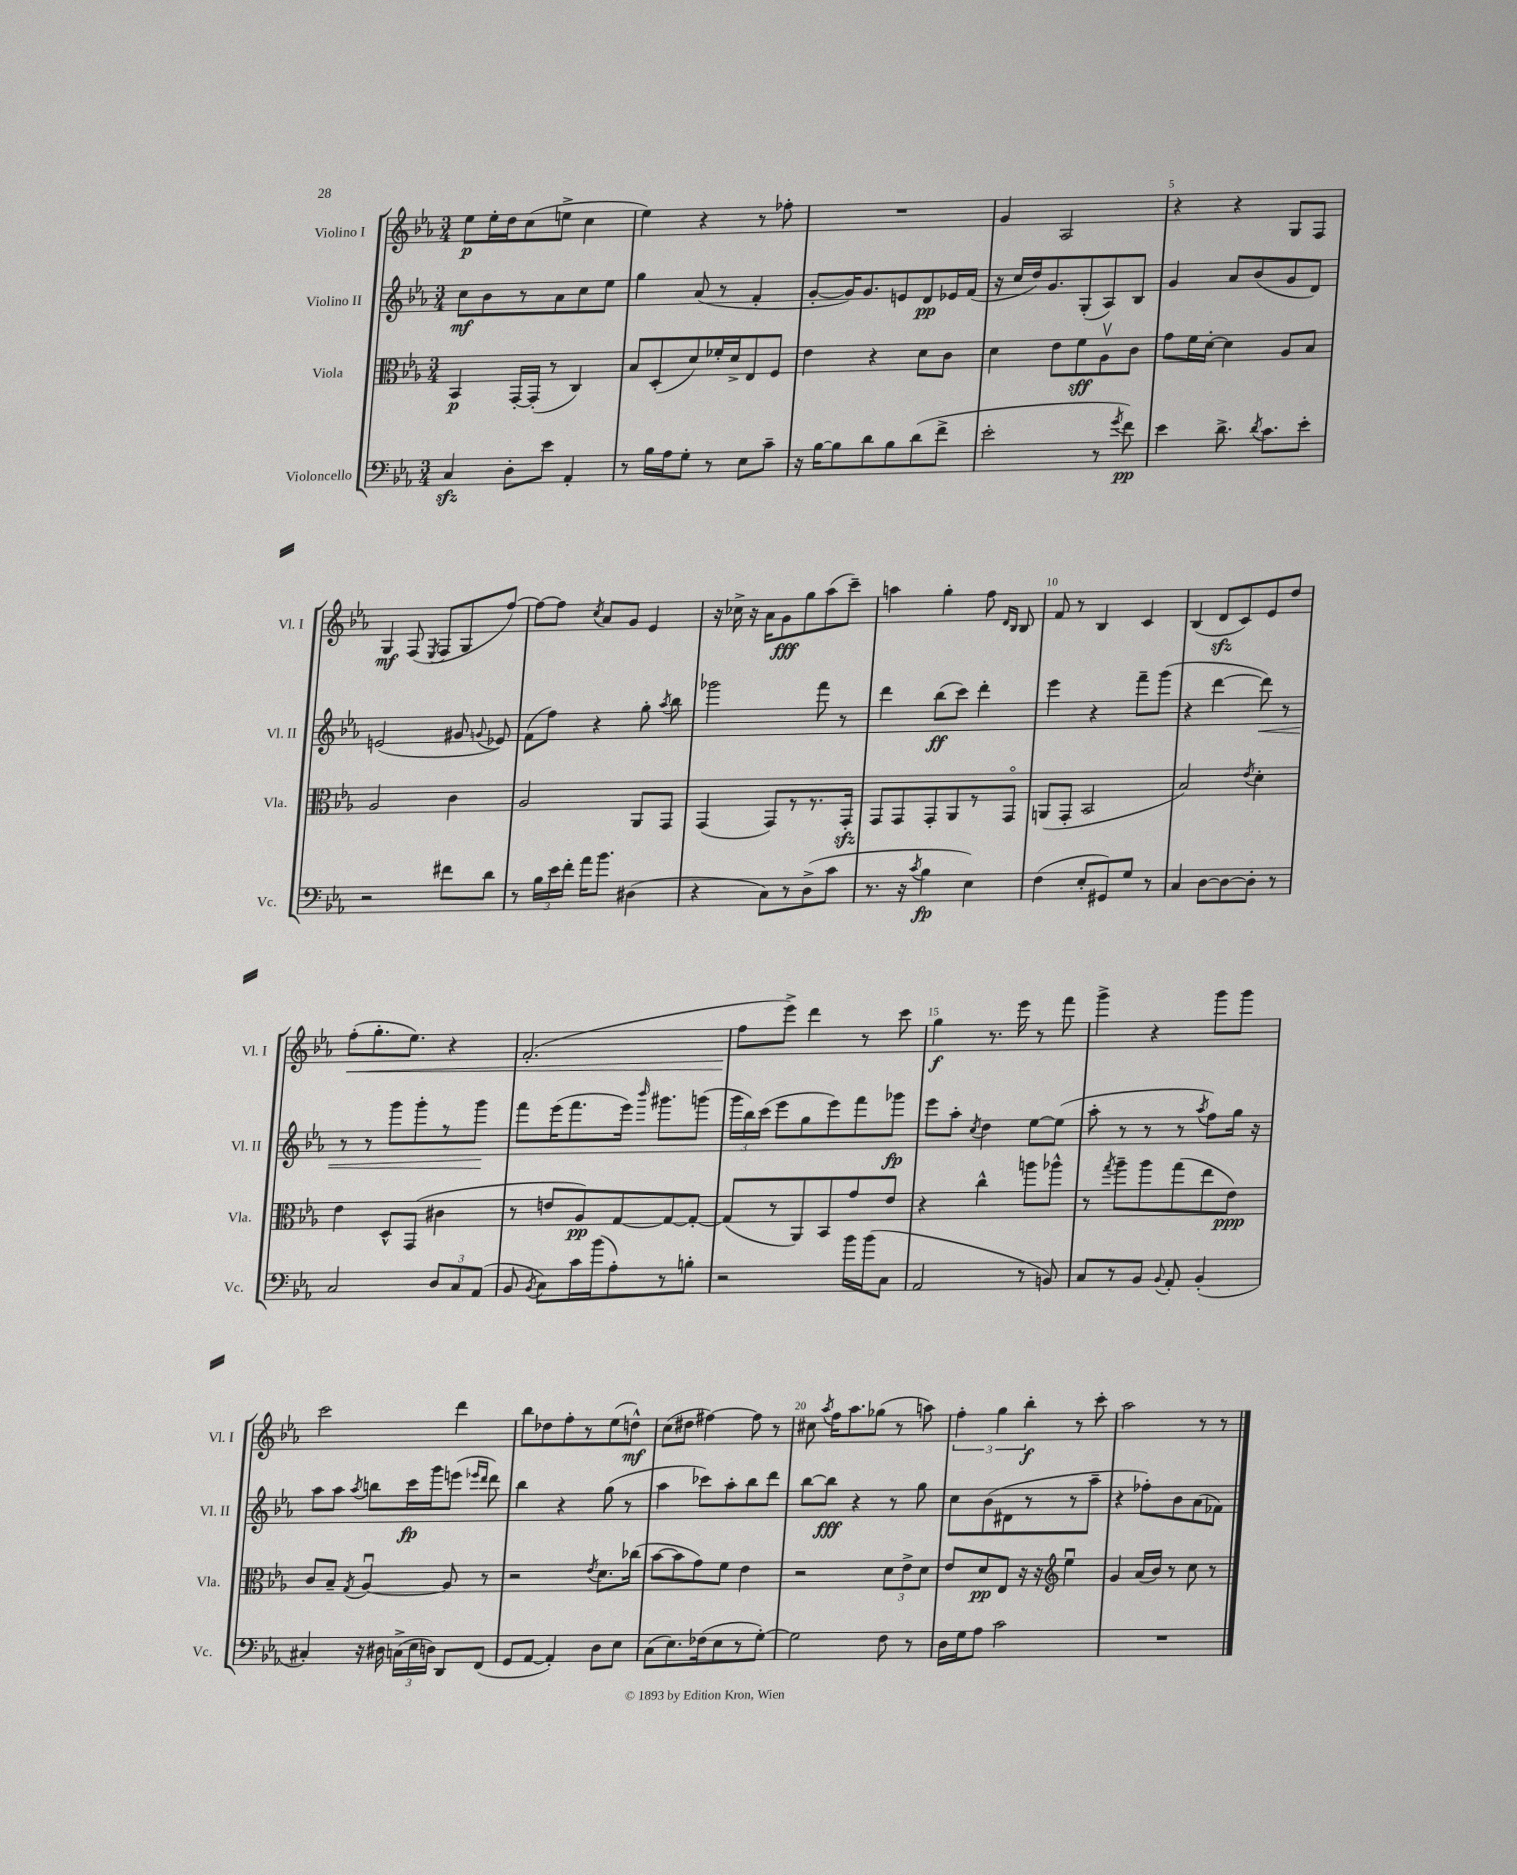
<<
\new StaffGroup <<
\new Staff = "s0" \with { instrumentName = "Violino I" shortInstrumentName = "Vl. I" } {
    \clef treble \key ees \major \numericTimeSignature \time 3/4
    \autoBeamOff ees''8[\p ees''16-. d''16 c''8( e''8]-> c''4 |
    ees''4) r4 r8 fes''8-. |
    R2. |
    g'4 aes2 |
    r4 r4 g8[ f8] |
    g4\mf f8( \acciaccatura { ees8 } f8[ g8 f''8]~) |
    f''8[~ f''8] \acciaccatura { c''8 } aes'8[ g'8] ees'4 |
    r16 ces''16-> r16 aes'16[ g'8\fff g''8 aes''8( c'''8]--) |
    a''4 g''4-. f''8 \grace { d'16[ bes16] } bes8 |
    f'8 r8 bes4 c'4 |
    bes4( d'8[\sfz c'8) ees'8 d''8] |
    f''8[-.\<( g''8.-. ees''8.]) r4 |
    f'2.-.( |
    f''8[\! ees'''8]->) d'''4 r8 c'''8 |
    g''4\f r8. ees'''16 r8 f'''8 |
    g'''4-> r4 g'''8[ g'''8] |
    c'''2 d'''4 |
    bes''8[ des''8 f''8-. r8 ees''8( d''8]-^\mf) |
    c''8[( dis''8] fis''4~) fis''8 r8 |
    cis''8 \acciaccatura { aes''8 } f''16[ aes''8. ges''8]( r8 a''8) |
    \tuplet 3/2 { f''4-. g''4 bes''4-.\f } r8 c'''8-. |
    aes''2 r8 r8 \bar "|." |
}
\new Staff = "s1" \with { instrumentName = "Violino II" shortInstrumentName = "Vl. II" } {
    \clef treble \key ees \major \numericTimeSignature \time 3/4
    \autoBeamOff c''8[\mf bes'8 r8 aes'8 c''8 ees''8] |
    g''4 aes'8( r8 f'4-. |
    g'8[~-. g'16) g'8. e'8 d'8\pp ees'16 f'16]( |
    r16 c''16[ d''16) g'8. g8-.( aes8) bes8] |
    g'4 aes'8[ bes'8( g'8 d'8]) |
    e'2( gis'8 \appoggiatura { g'8 } ees'8) |
    f'8[( f''8]) r4 g''8-. \acciaccatura { aes''8 } bes''8 |
    ges'''2 f'''8 r8 |
    d'''4 bes''8[\ff( c'''8]) d'''4-. |
    ees'''4 r4 f'''8[-- g'''8]( |
    r4 d'''4~ d'''8\<) r8 |
    r8 r8 g'''8[ g'''8-. r8 g'''8]\! |
    f'''8[ ees'''16( f'''8. ees'''16]) \grace { bes'''16 } gis'''8.[ g'''8]( |
    \tuplet 3/2 { g'''16[ bes''16) c'''16]( } ees'''8[ g''8 ees'''8) f'''8 ges'''8]\fp |
    ees'''8[ aes''8]-. \acciaccatura { c''8 } d''4 ees''8[~ ees''8]( |
    aes''8-. r8 r8 r8 \acciaccatura { aes''8 } f''8[) g''16] r16 |
    aes''8[ aes''8] \acciaccatura { aes''8 } b''8[ c'''16\fp g'''16 e'''8]( \grace { ees'''16[ d'''16] } d'''8) |
    bes''4 r4 g''8( r8 |
    aes''4 ces'''8[) aes''8-. bes''8 d'''8] |
    bes''8[~ bes''8]\fff r4 r8 g''8 |
    c''8[ bes'8( dis'8 r8 r8 aes''8]-- |
    r4 fes''8[-.) bes'8 aes'8( fes'8]) \bar "|." |
}
\new Staff = "s2" \with { instrumentName = "Viola" shortInstrumentName = "Vla." } {
    \clef alto \key ees \major \numericTimeSignature \time 3/4
    \autoBeamOff bes,4\p g,16[~-. g,16]-.( r8 c4) |
    bes8[ d8-.( d'8) fes'16-. d'16-> ees8 f8] |
    ees'4 r4 d'8[ c'8] |
    d'4 ees'8[ f'8\sff aes8\upbow c'8] |
    g'8[ f'16 d'16]~-. d'4 aes8[ bes8] |
    aes2 c'4 |
    aes2 aes,8[ g,8] |
    g,4( g,8[) r8 r8. g,16]-.\sfz |
    g,8[ g,8 g,8-. aes,8 r8 g,8]\flageolet |
    a,8[( g,8]-. bes,2 |
    bes2) \acciaccatura { ees'8 } d'4-. |
    ees'4 d8[-^ g,8]( cis'4 |
    r8 e'8[ aes8\pp) g8~ g8~ g8]~-. |
    g8[( r8 aes,8) bes,8 g'8 ees'8] |
    r4 c''4-^ a''8[ aes''8]-^ |
    r8 \acciaccatura { g''8 } aes''8[-- aes''8 g''8( ees''8 ees'8]\ppp) |
    c'8[ bes8]-- \acciaccatura { g8 } aes4~\downbow aes8 r8 |
    r2 \acciaccatura { ees'8 } d'8.[ ces''16]( |
    bes'8[~ bes'8 g'8) f'8] ees'4 |
    r2 \tuplet 3/2 { d'8[ ees'8-> d'8] } |
    ees'8[ d'8\pp ees8] r16 r16 \clef treble ees''4\downbow |
    g'4 aes'16[( bes'16]) r8 c''8 r8 \bar "|." |
}
\new Staff = "s3" \with { instrumentName = "Violoncello" shortInstrumentName = "Vc." } {
    \clef bass \key ees \major \numericTimeSignature \time 3/4
    \autoBeamOff c4\sfz d8[-. ees'8] aes,4-. |
    r8 bes16[ aes16 g8]-. r8 ees8[ c'8]-- |
    r16 bes16[~ bes8 d'8 bes8 d'8( f'8]-> |
    ees'2-. r8 \acciaccatura { g'8 } f'8\pp) |
    ees'4 d'8.-> \acciaccatura { d'8 } c'8.[ ees'8]-. |
    r2 fis'8[ d'8] |
    r8 \tuplet 3/2 { bes16[ ees'16 f'16]-. } aes'16[ bes'8.] dis4( |
    r4 c8[) r8 d8->( c'8] |
    r8. r16 \acciaccatura { c'8 } bes4\fp ees4) |
    f4( ees8[-. gis,8) g8] r8 |
    c4 d8[~ d8~ d8]-. r8 |
    c2 \tuplet 3/2 { d8[ c8 aes,8]( } |
    bes,8 \acciaccatura { bes,8 } c8[) c'16 bes'16( aes8-.) r8 b8]-. |
    r2 bes'16[ bes'16( c8] |
    aes,2 r8 b,8) |
    c8[ r8 bes,8] \appoggiatura { bes,8 } aes,8-. bes,4-.( |
    cis4-.) r16 dis16 \tuplet 3/2 { c16[->( ees16 d16]) } d,8[ f,8]( |
    g,8[ aes,8]~ aes,4-.) d8[ ees8] |
    c8[( ees8.) fes16( ees8 r8 g8]~-.) |
    g2 f8 r8 |
    d16[ g16 aes8] c'2 |
    R2. \bar "|." |
}
>>
>>
\layout { \context { \Score \override BarNumber.break-visibility = ##(#f #t #t) barNumberVisibility = #(every-nth-bar-number-visible 5) } }
